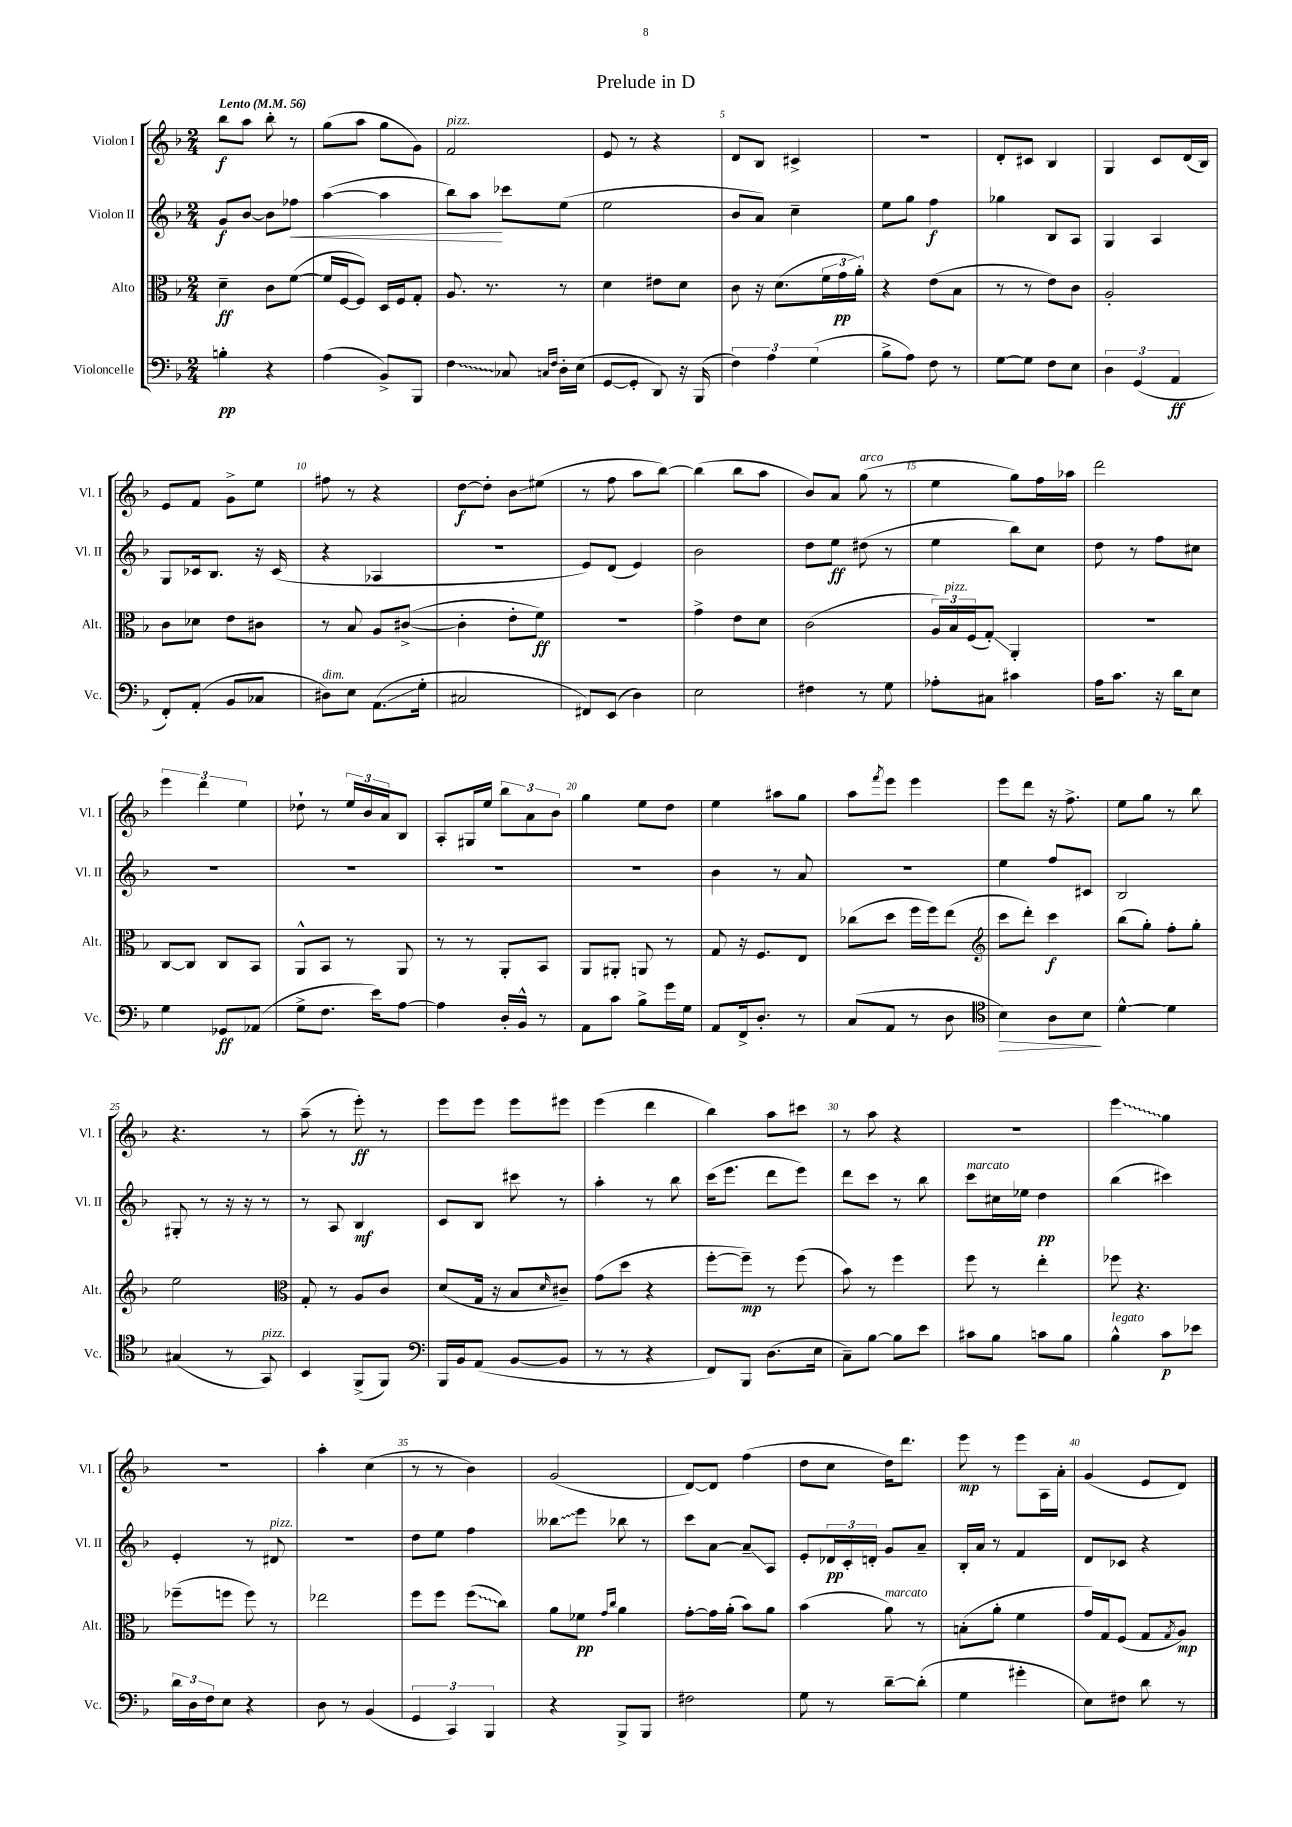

**kern	**kern	**kern	**kern
*staff4	*staff3	*staff2	*staff1
*clefF4	*clefC3	*clefG2	*clefG2
*k[b-]	*k[b-]	*k[b-]	*k[b-]
*M2/4	*M2/4	*M2/4	*M2/4
*MM56	*MM56	*MM56	*MM56
4B'	4d~	8g	8bb-
.	.	[8b-	8aa
4r	8c	8b-]	8bb-'
.	([8f	8ff-	8r
=	=	=	=
(4A	16f]	([4aa	(8gg
.	[16F	.	.
.	8F])	.	8aa
8BB-^)	16D	4aa]	8gg
.	16F	.	.
8BBB-	8G'	.	8g)
=	=	=	=
4F	8.A	8bb-)	2f
.	.	8aa	.
.	8.r	.	.
8C-	.	8ccc-	.
16qqC	.	.	.
16qqF	.	.	.
16D'	8r	(8ee	.
(16E	.	.	.
=	=	=	=
[8GG	4d	2ee	8e
8GG']	.	.	8r
8DD)	8e#	.	4r
16r	8d	.	.
(16BBB-	.	.	.
=	=	=	=
6F)	8c	8b-	8d
.	16r	8a)	8B-
6A	.	.	.
.	(8.d	.	.
.	.	4cc~	4c#^
(6G	.	.	.
.	24f	.	.
.	24g	.	.
.	24a')	.	.
=	=	=	=
8B-^	4r	8ee	2r
8A)	.	8gg	.
8F	(8e	4ff	.
8r	8B-	.	.
=	=	=	=
[8G	8r	4gg-	8d'
8G]	8r	.	8c#
8F	8e)	8B-	4B-
8E	8c	8A	.
=	=	=	=
6D	2A'	4G	4G
(6GG	.	.	.
.	.	4A	8c
6AA	.	.	.
.	.	.	(16d
.	.	.	16B-)
=	=	=	=
8FF')	8c	8G	8e
(8AA'	8d-	16c-	8f
.	.	8.B-	.
8BB-	8e	.	8g^
8C-	8c#	16r	8ee
.	.	(16c-	.
=	=	=	=
8D#)	8r	4r	8ff#
8E	8B-	.	8r
(8.AA	8A	4A-	4r
.	([8c#^	.	.
16G'	.	.	.
=	=	=	=
2C#	4c#']	2r	[8dd
.	.	.	8dd']
.	8e'	.	8b-
.	8f)	.	(8ee#
=	=	=	=
8FF#)	2r	8e)	8r
(8EE	.	(8d	8ff
4D)	.	4e)	8aa
.	.	.	[8bb-)
=	=	=	=
2E	4g^	2b-	(4bb-]
.	8e	.	8bb-
.	8d	.	8aa
=	=	=	=
4F#	(2c	8dd	8b-)
.	.	8ee	8a
8r	.	(8dd#	(8gg
8G	.	8r	8r
=	=	=	=
8A-'	24A)	4ee	4ee
.	24B-	.	.
.	(24F	.	.
8C#	8G')	.	.
4c#	4AA'	8bb-)	8gg)
.	.	8cc	16ff
.	.	.	16aa-
=	=	=	=
16A	2r	8dd	2ddd
8.c	.	.	.
.	.	8r	.
16r	.	8ff	.
16d	.	.	.
8E	.	8cc#	.
=	=	=	=
4G	[8C	2r	6eee
.	8C]	.	.
.	.	.	6ddd
8GG-	8C	.	.
.	.	.	6ee
(8AA-	8BB-	.	.
=	=	=	=
8G^	8AA^^	2r	8dd-`
8.F	8BB-	.	8r
.	8r	.	24ee
.	.	.	24b-
16e)	.	.	.
.	.	.	24a
[8A	8AA	.	8B-
=	=	=	=
4A]	8r	2r	8A'
.	8r	.	16G#
.	.	.	16ee
16D'	8AA'	.	12bb-
16BB-^^	.	.	.
.	.	.	12a
8r	8BB-	.	.
.	.	.	12b-
=	=	=	=
8AA	8AA	2r	4gg
8c	8AA#'	.	.
8B-^	8AA	.	8ee
16g	8r	.	8dd
16G	.	.	.
=	=	=	=
8AA	8G	4b-	4ee
16FF^	16r	.	.
8.D'	8.F	.	.
.	.	8r	8aa#
8r	8E	8a	8gg
=	=	=	=
(8C	(8cc-	2r	8aa
.	.	.	8qfff
8AA	8dd	.	8eee
8r	16ff	.	4eee
.	16ff)	.	.
8D	(8ee	.	.
=	=	=	=
*clefC4	*clefG2	*	*
4B-)	8ccc	4ee	8eee
.	8ddd')	.	8ddd
8A	4ccc	8ff	16r
.	.	.	8.ff^
8B-	.	8c#	.
=	=	=	=
[4d^^	(8bb-	2B-	8ee
.	8gg')	.	8gg
4d]	8ff'	.	8r
.	8gg'	.	8bb-
=	=	=	=
(4G#	2ee	8G#'	4.r
.	.	8r	.
8r	.	16r	.
.	.	16r	.
8GG)	.	8r	8r
=	=	=	=
*	*clefC3	*	*
4BB-	8G'	8r	(8aa~
.	8r	8A	8r
(8FF^	8A	4B-	8eee')
8FF)	8c	.	8r
=	=	=	=
*clefF4	*	*	*
16BBB-	(8d	8c	8eee
16BB-	.	.	.
(8AA	16G	8B-	8eee
.	16r	.	.
[8BB-	8B-	8ccc#	8eee
.	16qqd	.	.
8BB-]	8c#~)	8r	8eee#
=	=	=	=
8r	(8g	4aa'	(4eee
8r	8dd	.	.
4r	4r	8r	4ddd
.	.	8bb-	.
=	=	=	=
8FF)	[8ff'	(16ccc	4bb-)
.	.	8.eee	.
8BBB-	8ff~])	.	.
(8.D	8r	8ddd	8aa
.	(8ff	8eee)	8ccc#
16E	.	.	.
=	=	=	=
8C~)	8b-)	8ddd	8r
[8B-	8r	8ccc	8aa
8B-]	4ff	8r	4r
8e	.	8bb-	.
=	=	=	=
8c#	8ff	8ccc	2r
8B-	8r	16cc#	.
.	.	16ee-	.
8c	4ee'	4dd	.
8B-	.	.	.
=	=	=	=
4B-^^	8ff-	(4bb-	4eee
.	4.r	.	.
8c	.	4ccc#)	4gg
8e-	.	.	.
=	=	=	=
24d	(8ff-~	4e'	2r
24D	.	.	.
24F	.	.	.
8E	8ff	.	.
4r	8ff)	8r	.
.	8r	8d#	.
=	=	=	=
8D	2ee-	2r	4aa'
8r	.	.	.
(4BB-	.	.	(4cc
=	=	=	=
6GG	8ff	8dd	8r
.	8ff	8ee	8r
6CC)	.	.	.
.	(8ff	4ff	4b-)
6BBB-	.	.	.
.	8cc)	.	.
=	=	=	=
4r	8a	8bb--	(2g
.	8f-	8eee	.
.	16qqg	.	.
.	16qqcc	.	.
8BBB-^	4a	8bb-	.
8BBB-	.	8r	.
=	=	=	=
2F#	[8g'	8ccc	[8d)
.	16g]	[8a	8d]
.	(16a'	.	.
.	8b-)	8a~]	(4ff
.	8a	8A	.
=	=	=	=
8G	(4b-	8e'	8dd
8r	.	24d-	8cc
.	.	24c'	.
.	.	24d'	.
[8d~	8a)	8g	16dd)
.	.	.	8.ddd
(8d']	8r	8a~	.
=	=	=	=
4G	(8B'	16B-'	8eee
.	.	16a	.
.	8a'	8r	8r
4g#'	4f	4f	8eee
.	.	.	16A
.	.	.	16a'
=	=	=	=
8E)	16g)	8d	(4g
.	16G	.	.
8F#	(8F	8c-	.
8d	8G	4r	8e
.	8qG	.	.
8r	8A)	.	8d)
==	==	==	==
*-	*-	*-	*-
